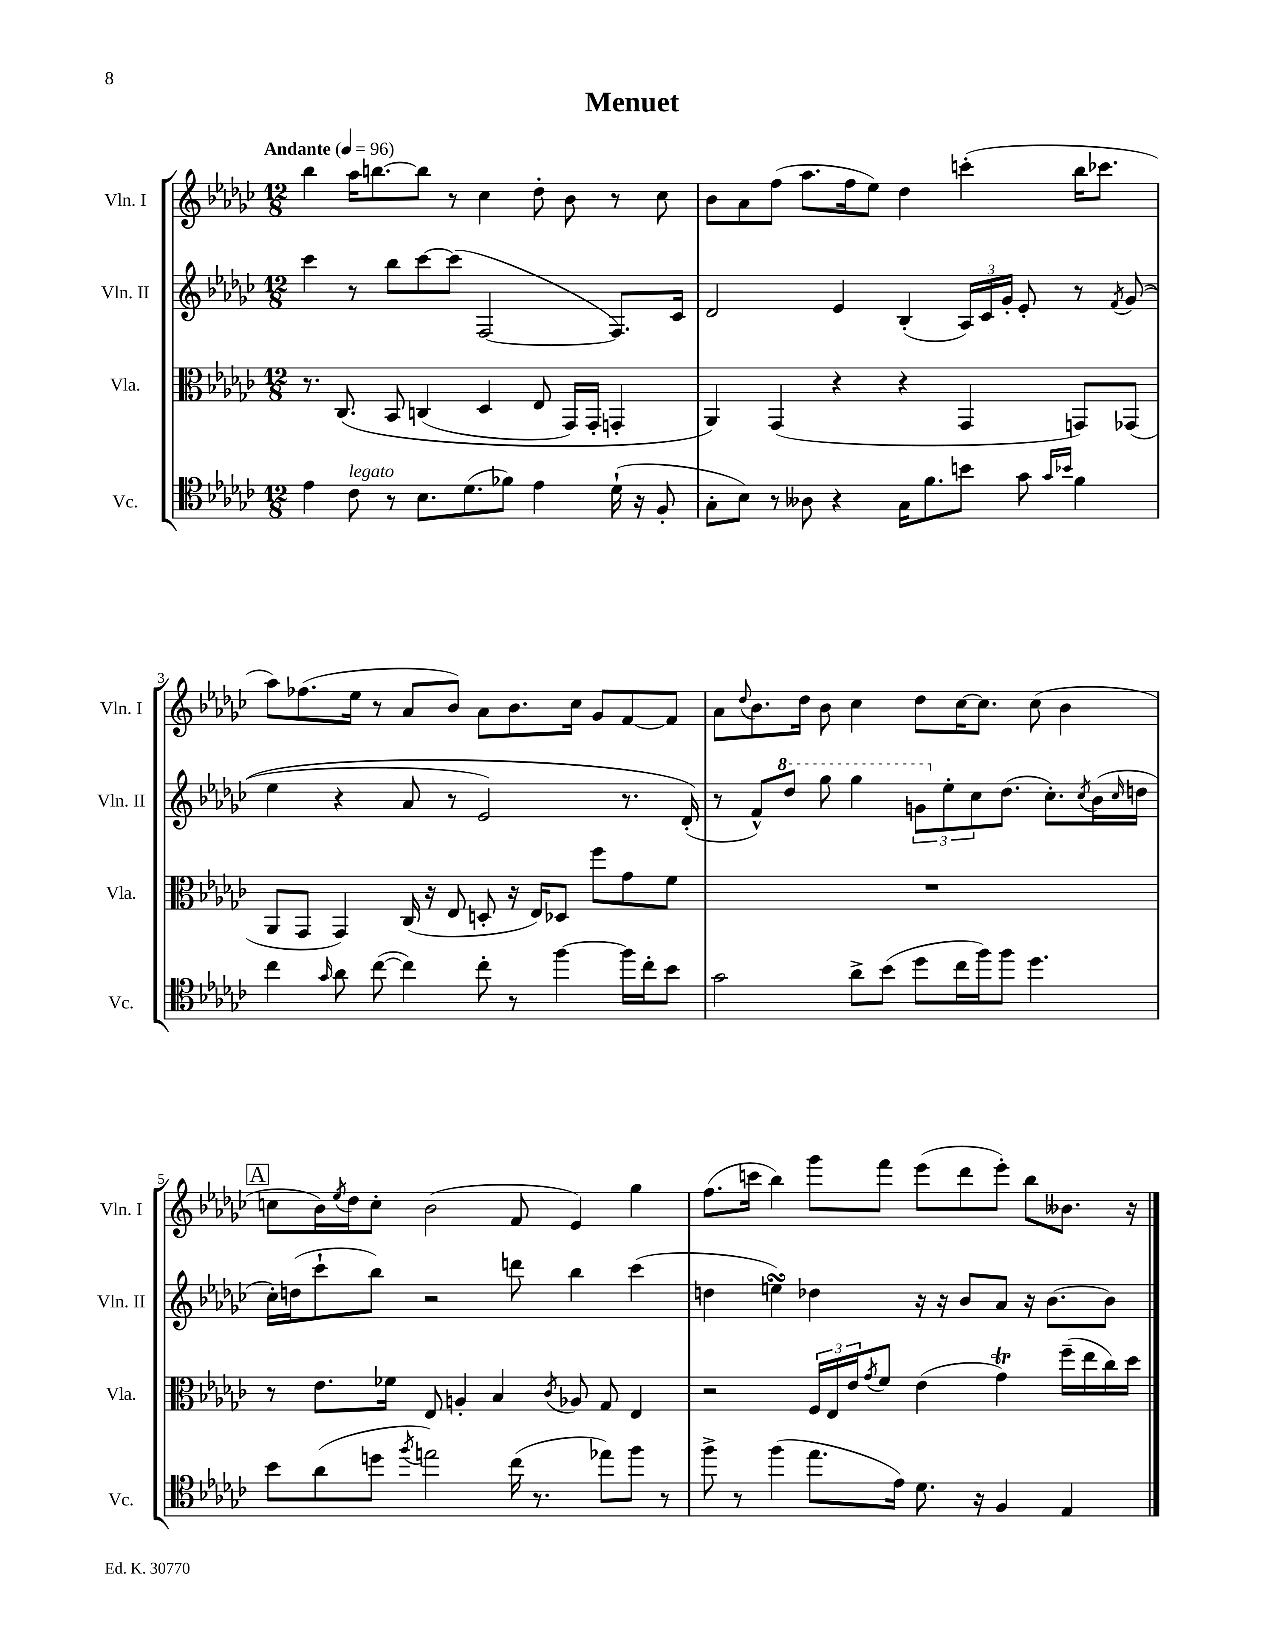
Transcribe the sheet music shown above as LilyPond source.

\header { title = "Menuet" }
<<
\new StaffGroup <<
\new Staff = "s0" \with { instrumentName = "Vln. I" shortInstrumentName = "Vln. I" } {
    \clef treble \key ges \major \numericTimeSignature \time 12/8 \tempo "Andante" 4 = 96
    bes''4 aes''16 b''8.~ b''8 r8 ces''4 des''8-. bes'8 r8 ces''8 |
    bes'8 aes'8 f''8( aes''8. f''16 ees''8) des''4 c'''4-.( bes''16 ces'''8. |
    aes''8) fes''8.( ees''16 r8 aes'8 bes'8) aes'8 bes'8. ces''16 ges'8 f'8~ f'8 |
    aes'8 \appoggiatura { des''8 } bes'8. des''16 bes'8 ces''4 des''8 ces''16~ ces''8. ces''8( bes'4 |
    \mark \markup { \box "A" } c''8 bes'16) \acciaccatura { ees''8 } des''16 c''8-. bes'2( f'8 ees'4) ges''4 |
    f''8.( c'''16 bes''4) ges'''8 f'''8 ees'''8( des'''8 ees'''8-.) bes''8 beses'8. r16 \bar "|." |
}
\new Staff = "s1" \with { instrumentName = "Vln. II" shortInstrumentName = "Vln. II" } {
    \clef treble \key ges \major \numericTimeSignature \time 12/8
    ces'''4 r8 bes''8 ces'''8~ ces'''8( f2~ f8.) ces'16 |
    des'2 ees'4 bes4-.( \tuplet 3/2 { aes16) ces'16 ges'16-. } ees'8-. r8 \acciaccatura { f'8 } ges'8(\( |
    ees''4 r4 aes'8 r8 ees'2) r8. des'16-.(\) |
    r8 f'8-^) \ottava #1 des'''8 ges'''8 ges'''4 \tuplet 3/2 { g''8 \ottava #0 ees''8-. ces''8 } des''8.( ces''8.-.) \acciaccatura { ces''8 } bes'16( \grace { ces''16 } d''16 |
    \mark \markup { \box "A" } ces''16-.) d''16( ces'''8-! bes''8) r2 d'''8 bes''4 ces'''4( |
    d''4 e''4\turn) des''4 r16 r16 bes'8 aes'8 r16 bes'8.~ bes'8 \bar "|." |
}
\new Staff = "s2" \with { instrumentName = "Vla." shortInstrumentName = "Vla." } {
    \clef alto \key ges \major \numericTimeSignature \time 12/8
    r8. ces8.\( bes,8 c4( des4 ees8 ges,16) ges,16-. g,4-. |
    aes,4\) ges,4( r4 r4 ges,4 g,8) ges,8( |
    aes,8 ges,8 ges,4) ces16( r16 ees8 d8-. r16 ees16) des8 f''8 ges'8 f'8 |
    R1. |
    \mark \markup { \box "A" } r8 ees'8. fes'16 ees8 a4-. bes4 \acciaccatura { ces'8 } aes8 ges8 ees4 |
    r2 \tuplet 3/2 { f16 ees16 ees'16 } \acciaccatura { ges'8 } f'8 ees'4( ges'4\trill) f''16--( ees''16 ces''16) des''16 \bar "|." |
}
\new Staff = "s3" \with { instrumentName = "Vc." shortInstrumentName = "Vc." } {
    \clef tenor \key ges \major \numericTimeSignature \time 12/8
    ees'4 ces'8^\markup { \italic "legato" } r8 bes8. des'8.( fes'8) ees'4 des'16-!( r16 f8-. |
    ges8-. bes8) r8 aeses8 r4 ges16 f'8. b'8 ges'8 \grace { ges'16 bes'16 } f'4 |
    ces''4 \grace { ges'16 } aes'8 ces''8~( ces''4) ces''8-. r8 f''4~ f''16 ces''16-. bes'8 |
    ges'2 aes'8-> bes'8( des''8 ces''16 f''16) f''8 des''4. |
    \mark \markup { \box "A" } bes'8 aes'8( d''8 \acciaccatura { f''8 } e''2) ces''16( r8. ees''8) f''8 r8 |
    f''8-> r8 f''4( ees''8. ees'16) des'8. r16 f4 ees4 \bar "|." |
}
>>
>>
